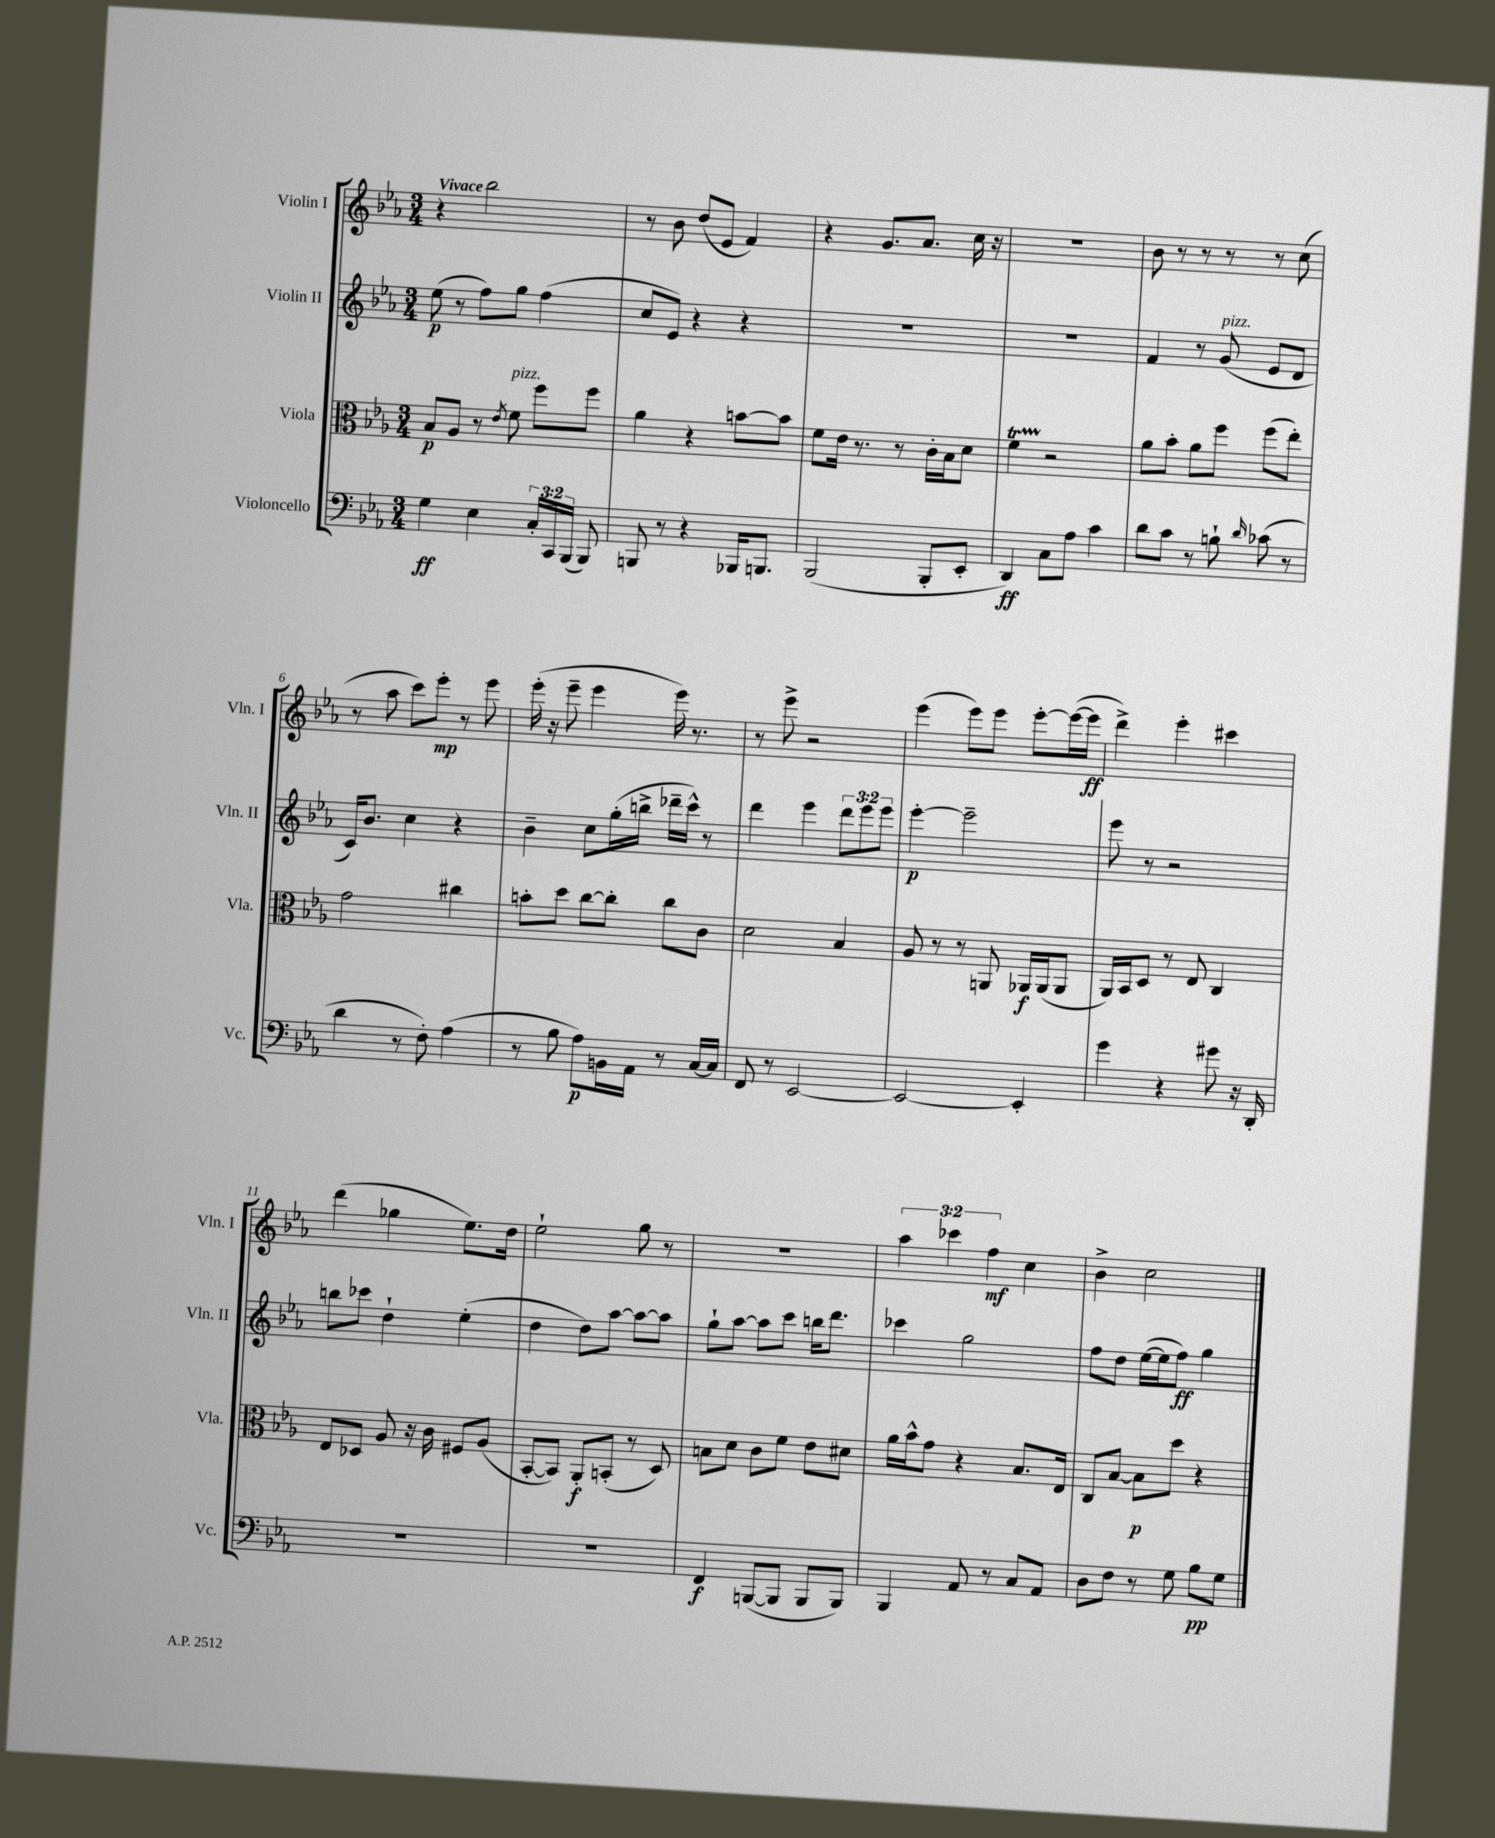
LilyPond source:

<<
\new StaffGroup <<
\new Staff = "s0" \with { instrumentName = "Violin I" shortInstrumentName = "Vln. I" } {
    \clef treble \key ees \major \numericTimeSignature \time 3/4 \override Staff.TupletNumber.text = #tuplet-number::calc-fraction-text \tempo "Vivace"
    \autoBeamOff r4 bes''2 |
    r8 bes'8 d''8[( ees'8] f'4) |
    r4 g'8.[ aes'8.] c''16 r16 |
    R2. |
    bes'8 r8 r8 r8 r8 c''8( |
    r8 aes''8 c'''8[) ees'''8]-.\mp r8 ees'''8 |
    ees'''16-.( r16 ees'''8-- ees'''4 ees'''16) r8. |
    r8 ees'''8-> r2 |
    ees'''4( ees'''8[) ees'''8] ees'''8[~-. ees'''16~( ees'''16]\ff |
    d'''4->) ees'''4-. cis'''4 |
    d'''4( ges''4 ees''8.[) d''16] |
    ees''2-! g''8 r8 |
    R2. |
    \tuplet 3/2 { aes''4 ces'''4 f''4\mf } c''4 |
    bes'4-> c''2 \bar "|." |
}
\new Staff = "s1" \with { instrumentName = "Violin II" shortInstrumentName = "Vln. II" } {
    \clef treble \key ees \major \numericTimeSignature \time 3/4 \override Staff.TupletNumber.text = #tuplet-number::calc-fraction-text
    \autoBeamOff ees''8\p( r8 f''8[) g''8] f''4( |
    c''8[ ees'8]) r4 r4 |
    R2. |
    R2. |
    f'4 r8 g'8^\markup { \italic "pizz." }( ees'8[ d'8] |
    c'16[) bes'8.] c''4 r4 |
    bes'4-- c''8[ g''16-.( b''16]-> des'''16[-- c'''16]-^) r8 |
    d'''4 ees'''4 \tuplet 3/2 { d'''8[ ees'''8 ees'''8] } |
    ees'''4~-.\p ees'''2-- |
    ees'''8 r8 r2 |
    b''8[ ces'''8] d''4-! ees''4-.( |
    d''4 d''8[) aes''8]~ aes''8[~ aes''8] |
    g''8[-! aes''8]~ aes''8[ c'''8] b''16[ d'''8.] |
    ces'''4 g''2 |
    f''8[ d''8] ees''16[~( ees''16 f''8]\ff) g''4 \bar "|." |
}
\new Staff = "s2" \with { instrumentName = "Viola" shortInstrumentName = "Vla." } {
    \clef alto \key ees \major \numericTimeSignature \time 3/4
    \autoBeamOff bes8[\p aes8] r8 \acciaccatura { ees'8 } f'8^\markup { \italic "pizz." } f''8[ f''8] |
    aes'4 r4 b'8[~ b'8] |
    f'8[ ees'16] r8. r8 c'16[-. bes16 d'8] |
    f'4\startTrillSpan r2\stopTrillSpan |
    aes'8[ bes'8]-. aes'8[ f''8] f''8[( ees''8]-.) |
    g'2 cis''4 |
    b'8[-. d''8] c''8[~ c''8]-. c''8[ c'8] |
    d'2 bes4 |
    aes8 r8 r8 a,8 aes,16[\f aes,16( aes,8] |
    aes,16[) bes,16 d8] r8 ees8 c4 |
    ees8[ des8] aes8 r16 c'16 fis8[ aes8]( |
    bes,8[~-. bes,8]) aes,8[-.\f b,8]-.( r8 d8) |
    b8[ d'8] c'8[ f'8] ees'8[ dis'8] |
    aes'16[ bes'16-^ g'8] r4 bes8.[ ees16] |
    c8[ bes8]~ bes8[\p d''8] r4 \bar "|." |
}
\new Staff = "s3" \with { instrumentName = "Violoncello" shortInstrumentName = "Vc." } {
    \clef bass \key ees \major \numericTimeSignature \time 3/4 \override Staff.TupletNumber.text = #tuplet-number::calc-fraction-text
    \autoBeamOff g4\ff ees4 \tuplet 3/2 { c16[-. c,16 bes,,16]( } bes,,8) |
    b,,8 r8 r4 bes,,16[ b,,8.] |
    bes,,2( bes,,8[-. ees,8]-. |
    d,4\ff) c8[ aes8] c'4 |
    d'8[ c'8] r8 b8-! \grace { d'16 } ces'8( r8 |
    d'4 r8 f8-.) aes4( |
    r8 bes8 aes8[\p) b,16 aes,16] r8 c16[~ c16] |
    f,8 r8 ees,2~ |
    ees,2~ ees,4-. |
    g'4 r4 gis'8 r16 d,16-. |
    R2. |
    R2. |
    f,4\f b,,8[~( b,,8] b,,8[ b,,8]) |
    bes,,4 aes,8 r8 c8[ aes,8] |
    d8[ f8] r8 g8 bes8[\pp g8] \bar "|." |
}
>>
>>
